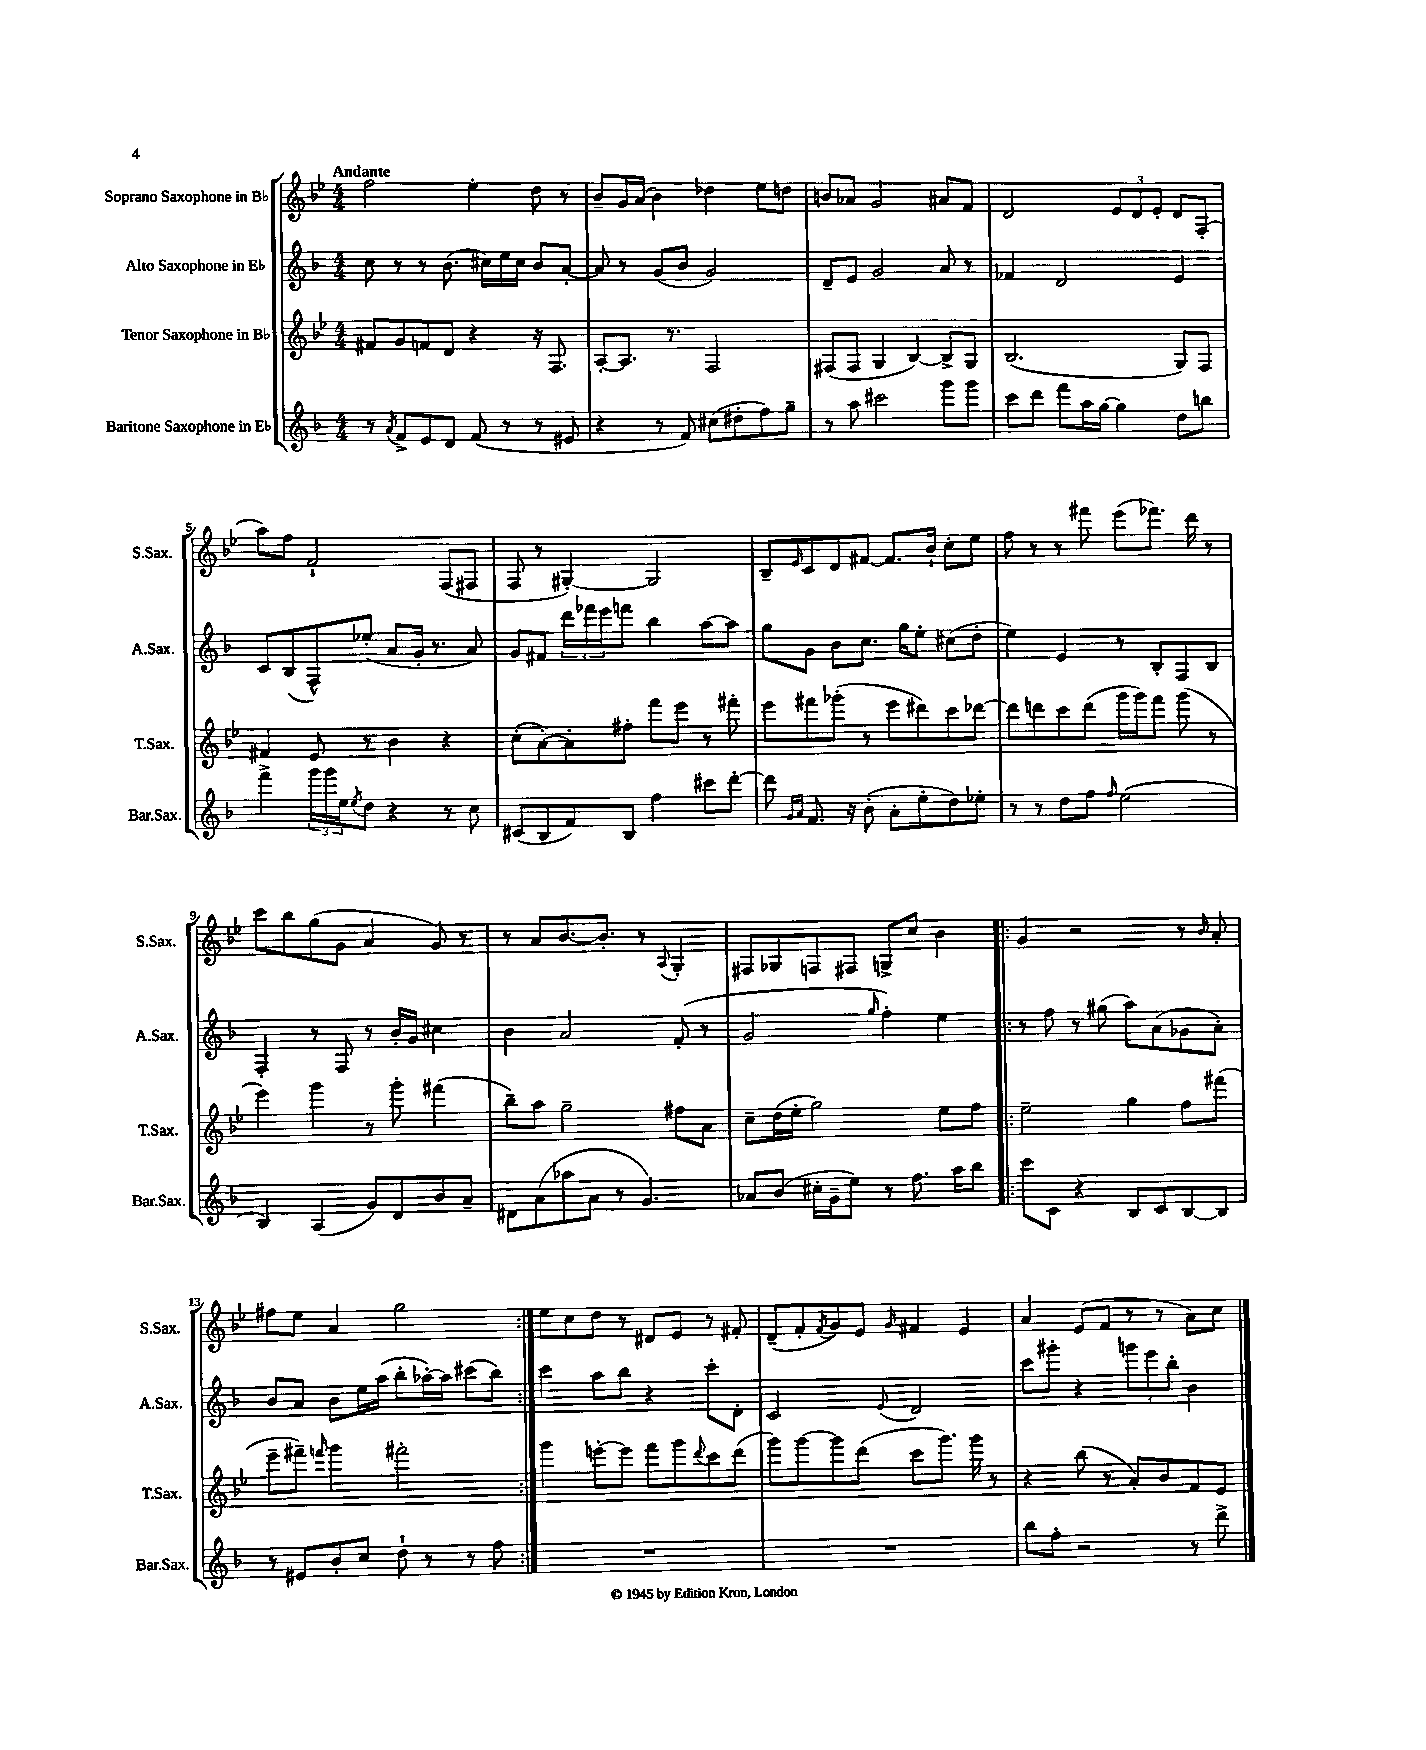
<<
\new StaffGroup <<
\new Staff = "s0" \with { instrumentName = "Soprano Saxophone in Bb" shortInstrumentName = "S.Sax." } {
    \clef treble \key bes \major \numericTimeSignature \time 4/4 \tempo "Andante"
    f''2 ees''4-. d''8 r8 |
    bes'8-- g'16 a'16( bes'4) des''4 ees''8 d''8 |
    b'8 aes'8 g'2 ais'8 f'8 |
    d'2 \tuplet 3/2 { ees'8 d'8 ees'8-. } d'8 f8-.( |
    a''8) f''8 f'2-! f8( fis8 |
    f8 r8 gis4~-.) gis2 |
    bes8-- \grace { ees'16 } c'8 d'8 fis'8~ fis'8. bes'16-! c''8-. ees''8 |
    f''8 r8 r8 fis'''8 ees'''8( fes'''8.) d'''16 r8 |
    c'''8 bes''8 g''8( g'8 a'4 g'8) r8 |
    r8 a'8 bes'8.~ bes'8.-. r8 \appoggiatura { a8 } g4-. |
    fis8 ges8 f8 fis8 g8-> c''8 bes'4 |
    \repeat volta 2 { g'4 r2 r8 \grace { bes'16 } a'8-. |
    fis''8 ees''8 a'4 g''2 | }
    ees''8 c''8 d''8 r8 dis'8 ees'8 r8 fis'8-. |
    d'8--( f'8-. \acciaccatura { f'8 } g'8) ees'8 \grace { g'16 } fis'4 ees'4 |
    a'4 ees'8( f'8 r8 r8 a'8) c''8 \bar "|." |
}
\new Staff = "s1" \with { instrumentName = "Alto Saxophone in Eb" shortInstrumentName = "A.Sax." } {
    \clef treble \key f \major \numericTimeSignature \time 4/4
    c''8 r8 r8 bes'8.( cis''16) e''16 cis''16 bes'8 a'8~-. |
    a'8 r8 g'8( bes'8 g'2) |
    d'8-- e'8 g'2 a'8 r8 |
    fes'4 d'2 e'4 |
    c'8 bes8( f8-^) ees''8-.( a'8 g'16-. r8. a'8) |
    g'8 fis'8 \tuplet 3/2 { d'''16 fes'''16 e'''16 } f'''8 bes''4 a''8~ a''8 |
    g''8 g'8 bes'8 c''8. g''16 e''8-. cis''8( d''8-. |
    e''4) e'4 r8 bes8-. f8 bes8 |
    f4-. r8 f8 r8 bes'16-. g'16 cis''4 |
    bes'4 a'2 f'8-.( r8 |
    g'2 \grace { g''16 } f''4-.) e''4 |
    \repeat volta 2 { r8 f''8 r8 gis''8( a''8) a'8( ges'8 a'8-.) |
    bes'8 a'8 bes'8 e''16 a''16( bes''8-. aes''16~-.) aes''16 cis'''8( bes''8) | }
    c'''4 a''8 bes''8 r4 c'''8-. d'8-. |
    c'2 \appoggiatura { e'8 } d'2 |
    c'''8 gis'''8-. r4 \tuplet 3/2 { g'''8 e'''8 bes''8-. } bes'4 \bar "|." |
}
\new Staff = "s2" \with { instrumentName = "Tenor Saxophone in Bb" shortInstrumentName = "T.Sax." } {
    \clef treble \key bes \major \numericTimeSignature \time 4/4
    fis'8 g'8 f'8 d'8 r4 r16 f8. |
    a8~-. a8. r8. f2 |
    fis8( fis8 g4 bes4~) bes8-> g8 |
    bes2.( g8) f8 |
    fis'4 ees'8 r8 bes'4 r4 |
    c''8-.( a'8~-.) a'8-. fis''8-. f'''8 ees'''8 r8 fis'''8-. |
    ees'''8 fis'''8 ges'''8-.( r8 ees'''8 dis'''8) c'''8 des'''8~ |
    des'''8 d'''8 c'''8 d'''8( g'''16 g'''16) f'''8 g'''8( r8 |
    ees'''4) g'''4 r8 g'''8-. fis'''4( |
    bes''8--) a''8 g''2-- fis''8 a'8 |
    c''8-- d''16( ees''16-. g''2) ees''8 f''8 |
    \repeat volta 2 { ees''2-- g''4 f''8 fis'''8( |
    ees'''8-- fis'''8--) \grace { f'''16 } g'''4 fis'''2-. | }
    g'''4 e'''8~-. e'''8 f'''8 g'''8 \appoggiatura { d'''8 } c'''8 d'''8( |
    g'''8) g'''8~ g'''8 d'''8( c'''8 g'''8.) g'''16 r8 |
    r4 bes''8( r8 a'8-.) bes'8 f'8 ees'8 \bar "|." |
}
\new Staff = "s3" \with { instrumentName = "Baritone Saxophone in Eb" shortInstrumentName = "Bar.Sax." } {
    \clef treble \key f \major \numericTimeSignature \time 4/4
    r8 \acciaccatura { a'8 } f'8-> e'8 d'8 f'8( r8 r8 eis'8 |
    r4 r8 f'8) cis''8( dis''8-. f''8) g''8-- |
    r8 a''8 cis'''2 g'''8 g'''8 |
    c'''8 d'''8 f'''8 a''16 g''16~ g''4 d''8 b''8 |
    f'''4-> \tuplet 3/2 { g'''16 g'''16 e''16 } \acciaccatura { e''8 } d''8 r4 r8 c''8 |
    cis'8( bes8 f'8) bes8 f''4 cis'''8 d'''8~-. |
    d'''8 \grace { g'16 a'16 } f'8. r16 bes'8-.( a'8-. e''8-. d''8) ees''8-. |
    r8 r8 d''8 f''8 \grace { f''16 } e''2( |
    bes4) a4( g'8) d'8 bes'8 a'8-- |
    dis'8 a'8( aes''8 a'8 r8 g'4.) |
    aes'8 bes'8( cis''16-. g'16-- e''8) r8 f''8. a''16 bes''8 |
    \repeat volta 2 { c'''8 c'8 r4 bes8 c'8 bes8~ bes8 |
    r8 eis'8 bes'8-. c''8 d''8-! r8 r8 f''8 | }
    R1 |
    R1 |
    bes''8 f''8-. r2 r8 d'''8-> \bar "|." |
}
>>
>>
